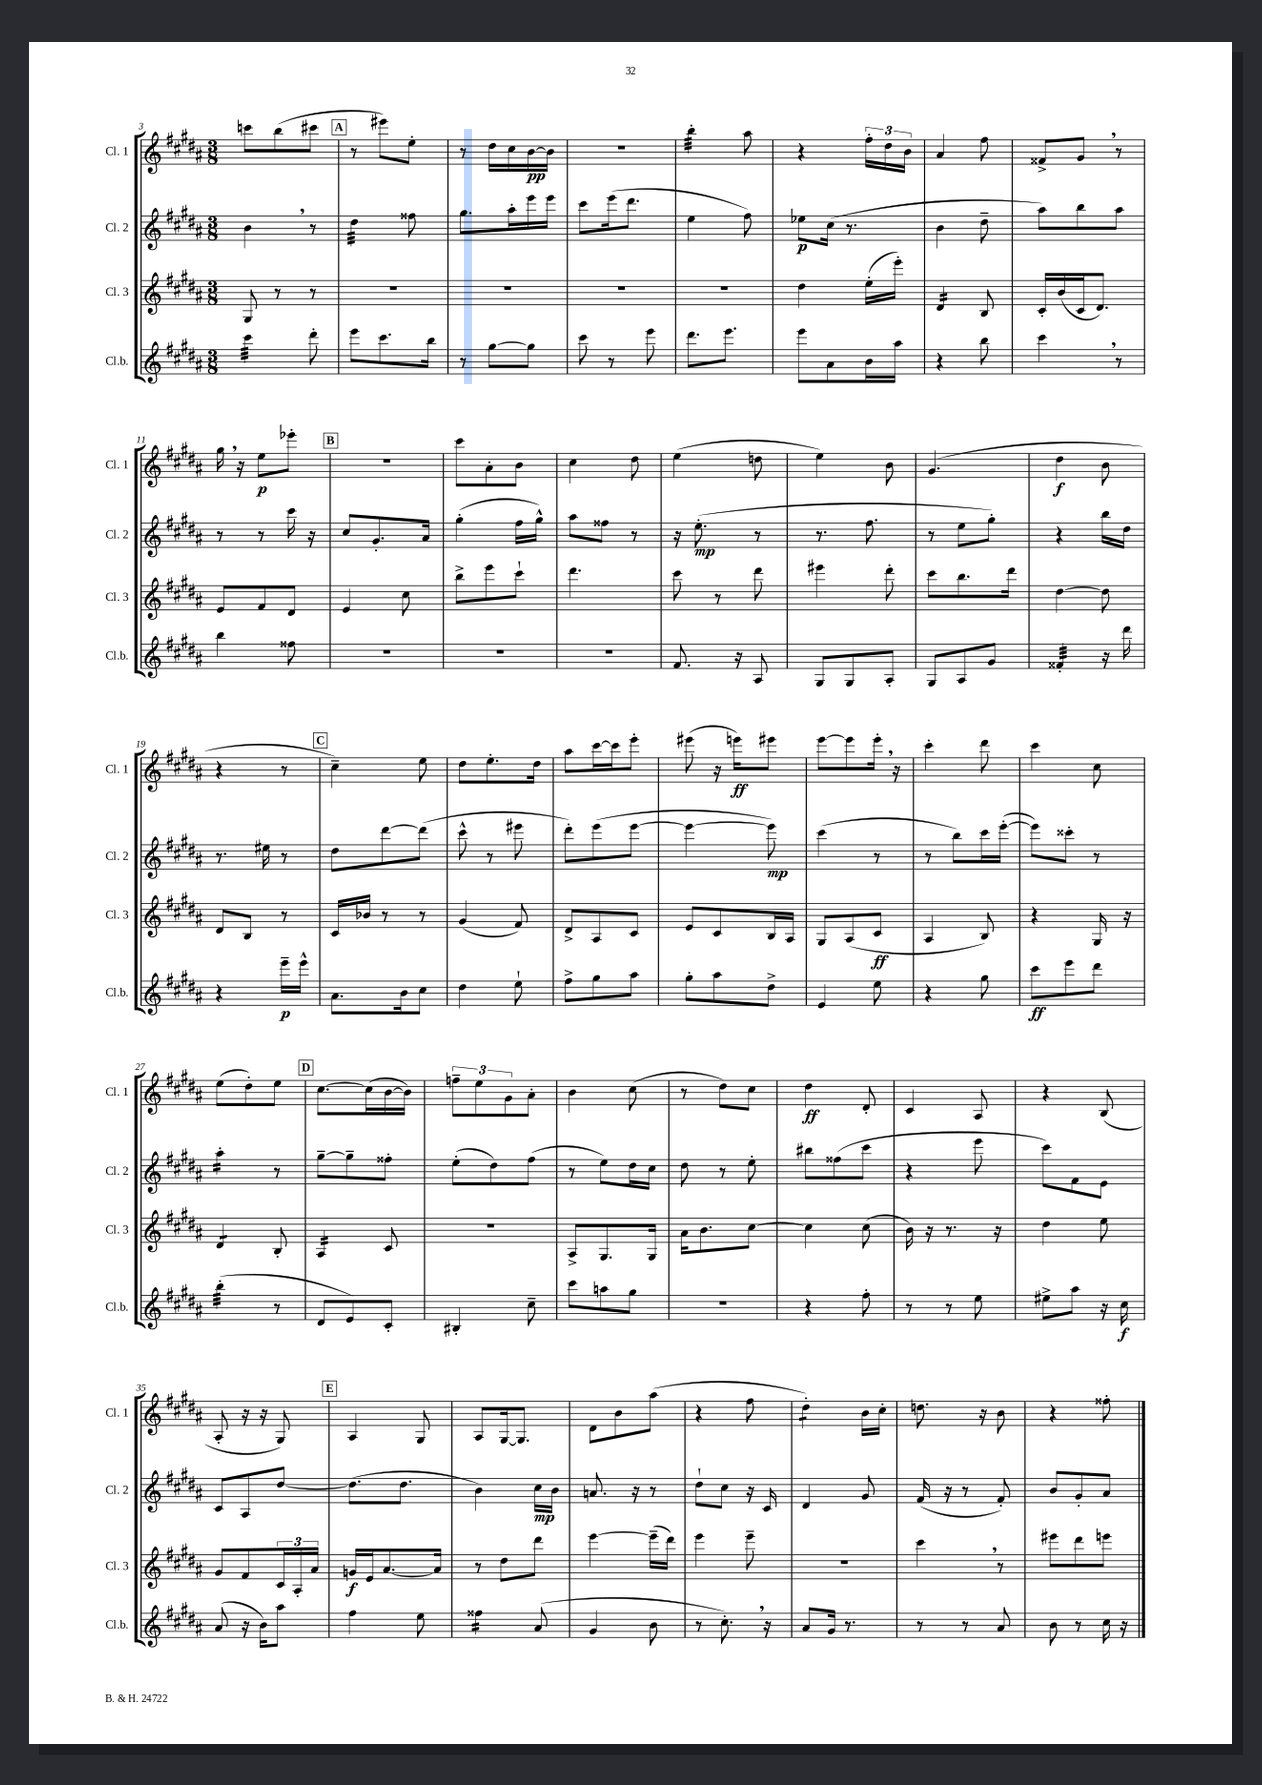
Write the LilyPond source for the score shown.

<<
\new StaffGroup <<
\new Staff = "s0" \with { instrumentName = "Cl. 1" shortInstrumentName = "Cl. 1" } {
    \clef treble \key b \major \numericTimeSignature \time 3/8
    c'''8 b''8( cis'''8 |
    \mark \markup { \box "A" } r8 eis'''8) e''8-. |
    r8 dis''16 cis''16 b'16~\pp b'16 |
    R4. |
    b''4:32-. ais''8 |
    r4 \tuplet 3/2 { fis''16-. dis''16 b'16 } |
    ais'4 fis''8 |
    fisis'8-> gis'8 \breathe r8 |
    gis''16 \breathe r16 e''8\p ees'''8-. |
    \mark \markup { \box "B" } R4. |
    cis'''8 ais'8-. b'8 |
    cis''4 dis''8 |
    e''4( d''8 |
    e''4) b'8 |
    gis'4.( |
    dis''4\f b'8 |
    r4 r8 |
    \mark \markup { \box "C" } cis''4--) e''8 |
    dis''8 e''8.-. dis''16 |
    ais''8 cis'''16~ cis'''16 e'''8-. |
    eis'''8( r16 e'''16\ff) eis'''8 |
    e'''8~ e'''8 e'''16-. \breathe r16 |
    cis'''4-. dis'''8 |
    cis'''4 cis''8 |
    e''8( dis''8-.) e''8 |
    \mark \markup { \box "D" } cis''8.~ cis''16( b'16~ b'16) |
    \tuplet 3/2 { f''8-- e''8 gis'8 } ais'8-. |
    b'4 cis''8( |
    r8 dis''8) cis''8 |
    dis''4\ff dis'8-. |
    cis'4 ais8 |
    r4 b8( |
    ais8-. r16 r16 gis8) |
    \mark \markup { \box "E" } ais4 gis8 |
    ais8 gis16~ gis8. |
    dis'8 b'8 ais''8( |
    r4 fis''8 |
    dis''4:8-.) b'16 cis''16-. |
    d''8. r16 b'8 |
    r4 fisis''8-. \bar "|." |
}
\new Staff = "s1" \with { instrumentName = "Cl. 2" shortInstrumentName = "Cl. 2" } {
    \clef treble \key b \major \numericTimeSignature \time 3/8
    b'4 \breathe r8 |
    \mark \markup { \box "A" } dis''4:32 fisis''8 |
    gis''8. ais''16-. e'''16 e'''16 |
    cis'''8 e'''16( dis'''8. |
    e''4 fis''8) |
    ees''8\p cis''16( r8. |
    b'4 dis''8-- |
    ais''8) b''8 ais''8 |
    r8 r8 cis'''16 r16 |
    \mark \markup { \box "B" } cis''8 gis'8.-. ais'16 |
    gis''4-.( fis''16 gis''16-^) |
    ais''8 fisis''8 r8 |
    r16 e''8.-.\mp( r8 |
    r8. fis''8. |
    r8 e''8 gis''8-.) |
    r4 b''16 dis''16 |
    r8. eis''16 r8 |
    \mark \markup { \box "C" } dis''8 dis'''8~ dis'''8( |
    cis'''8-^ r8 eis'''8 |
    dis'''8-.) e'''8( e'''8~ |
    e'''4~ e'''8\mp) |
    cis'''4( r8 |
    r8 b''8) cis'''16 e'''16~-.( |
    e'''8) cisis'''8-. r8 |
    ais''4:16-. r8 |
    \mark \markup { \box "D" } gis''8~-- gis''8-- fisis''8-. |
    e''8-.( dis''8) fis''8( |
    r8 e''8) dis''16 cis''16 |
    dis''8 r8 e''8-. |
    bis''8 fisis''8( cis'''8 |
    r4 e'''8 |
    cis'''8) fis'8 e'8 |
    cis'8 ais8 dis''8~ |
    \mark \markup { \box "E" } dis''8.( dis''8. |
    b'4) cis''16\mp b'16 |
    a'8. r16 r8 |
    dis''8-! cis''8 r16 cis'16 |
    dis'4 gis'8 |
    fis'16( r16 r8 fis'8-.) |
    b'8 gis'8-. ais'8 \bar "|." |
}
\new Staff = "s2" \with { instrumentName = "Cl. 3" shortInstrumentName = "Cl. 3" } {
    \clef treble \key b \major \numericTimeSignature \time 3/8
    gis8 r8 r8 |
    \mark \markup { \box "A" } R4. |
    R4. |
    R4. |
    R4. |
    dis''4 e''16-.( e'''16-.) |
    dis'4:16 b8 |
    cis'16-. b'16( cis'16 dis'8.) |
    e'8 fis'8 dis'8 |
    \mark \markup { \box "B" } e'4 cis''8 |
    b''8-> e'''8 cis'''8-! |
    dis'''4. |
    cis'''8 r8 dis'''8 |
    eis'''4 dis'''8-. |
    cis'''8 b''8. dis'''16 |
    dis''4~ dis''8 |
    dis'8 b8 r8 |
    \mark \markup { \box "C" } cis'16 bes'16 r8 r8 |
    gis'4( fis'8) |
    dis'8-> ais8 cis'8 |
    e'8 cis'8 b16 ais16 |
    gis8 ais8( cis'8\ff |
    ais4 b8) |
    r4 gis16 r16 |
    dis'4:8 b8-. |
    \mark \markup { \box "D" } ais4:16 cis'8 |
    R4. |
    ais8-> gis8. gis16 |
    ais'16 b'8. cis''8~ |
    cis''4 cis''8( |
    b'16) r16 r8. r16 |
    dis''4 e''8 |
    gis'8 fis'8 \tuplet 3/2 { cis'16 ais16-. ais'16 } |
    \mark \markup { \box "E" } g'16\f e'16 ais'8.~ ais'16 |
    r8 dis''8 dis'''8 |
    e'''4~ e'''16--( dis'''16) |
    e'''4 e'''8-- |
    R4. |
    cis'''4 \breathe r8 |
    eis'''8 dis'''8 e'''8 \bar "|." |
}
\new Staff = "s3" \with { instrumentName = "Cl.b." shortInstrumentName = "Cl.b." } {
    \clef treble \key b \major \numericTimeSignature \time 3/8
    cis'''4:32 dis'''8-. |
    \mark \markup { \box "A" } e'''8 cis'''8. b''16 |
    r8 gis''8~ gis''8 |
    cis'''8 r8 e'''8 |
    dis'''8. e'''8. |
    e'''8 ais'8 b'16 ais''16 |
    r4 b''8 |
    cis'''4 \breathe r8 |
    b''4 fisis''8 |
    \mark \markup { \box "B" } R4. |
    R4. |
    R4. |
    fis'8. r16 ais8 |
    gis8 gis8 ais8-. |
    gis8 ais8 gis'8 |
    fisis'4:32-. r16 dis'''16 |
    r4 e'''16--\p e'''16-^ |
    \mark \markup { \box "C" } ais'8. b'16 cis''8 |
    dis''4 e''8-! |
    fis''8-> gis''8 ais''8 |
    gis''8-. ais''8 dis''8-> |
    e'4 e''8 |
    r4 gis''8 |
    cis'''8\ff e'''8 dis'''8 |
    b''4:32-.( r8 |
    \mark \markup { \box "D" } dis'8 e'8) cis'8-. |
    bis4-. cis''8-- |
    cis'''8 a''8 gis''8 |
    R4. |
    r4 fis''8-. |
    r8 r8 e''8 |
    eis''8-> ais''8 r16 cis''16\f |
    ais'8( r16 b'16) ais''8 |
    \mark \markup { \box "E" } fis''4 e''8 |
    fisis''4:16 ais'8( |
    gis'4 b'8 |
    r8 cis''8.-.) \breathe r16 |
    ais'8 gis'16 r8. |
    r8 r8 ais'8 |
    b'8 r8 cis''16 r16 \bar "|." |
}
>>
>>
\layout { \context { \Score currentBarNumber = #3 } }
